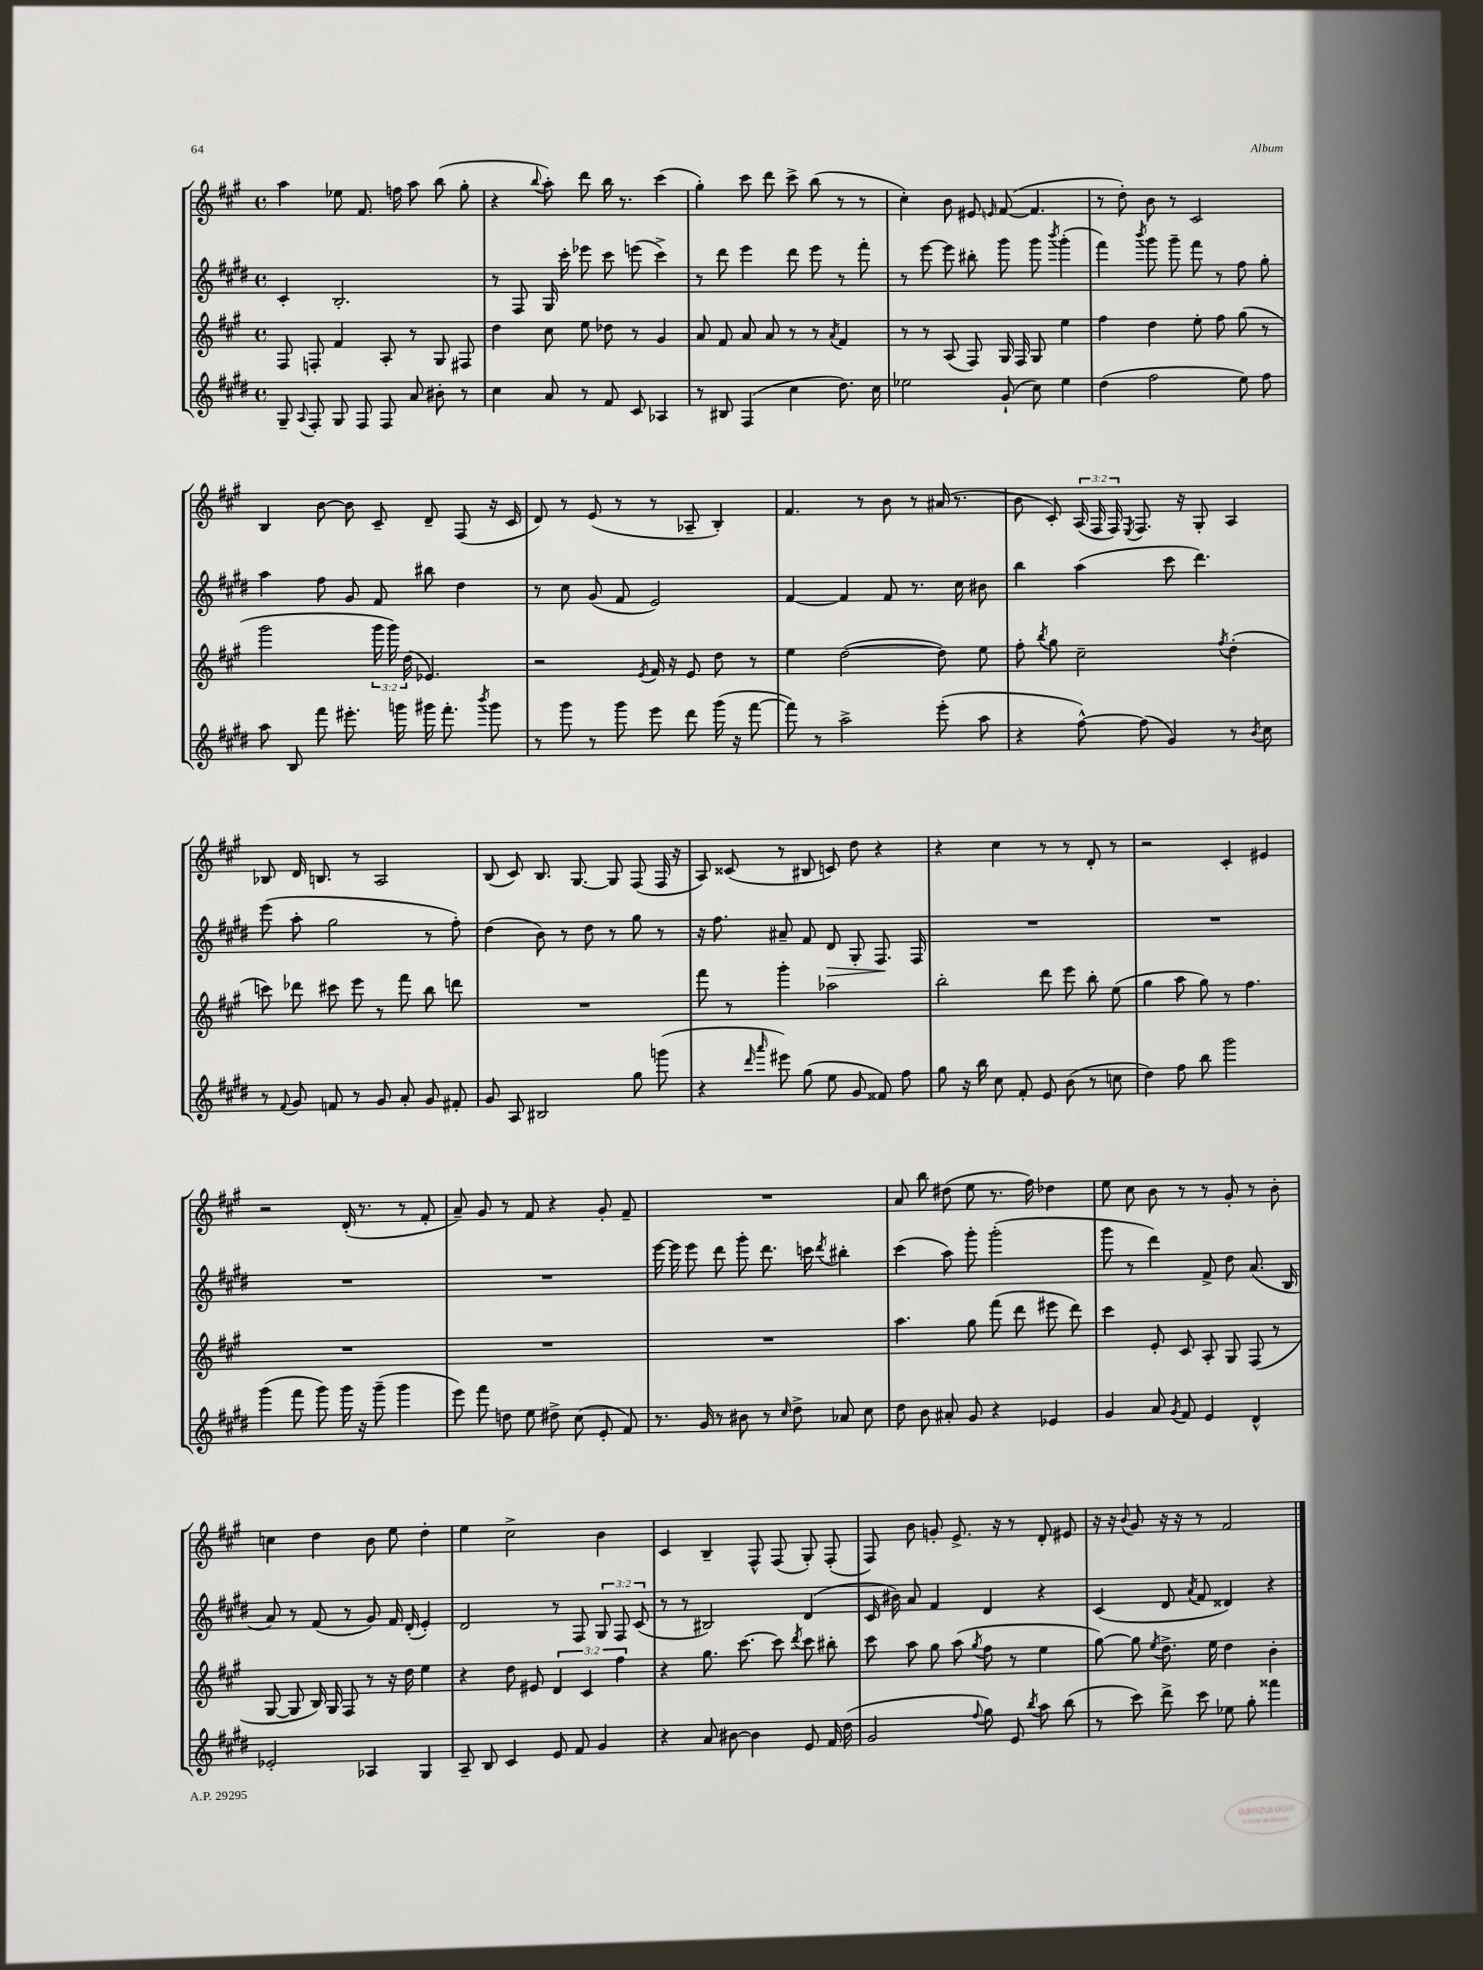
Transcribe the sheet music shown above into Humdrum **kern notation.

**kern	**kern	**kern	**dynam	**kern
*part4	*part3	*part2	*part2	*part1
*staff4	*staff3	*staff2	*staff2	*staff1
*clefG2	*clefG2	*clefG2	*	*clefG2
*k[f#c#g#d#]	*k[f#c#g#]	*k[f#c#g#d#]	*	*k[f#c#g#]
*M4/4	*M4/4	*M4/4	*	*M4/4
*met(c)	*met(c)	*met(c)	*	*met(c)
=22	=22	=22	=22	=22
8G#~/	8F#/	4c#'/	.	4aa\
8qqA/	.	.	.	.
8F#'/	8Fn'/	.	.	.
8G#/	4f#/	2.B'/	.	8ee-X\
8F#/	.	.	.	8.f#/
8F#/	8A'/	.	.	.
.	.	.	.	16ffn\
8a/	8r	.	.	8aa\
8b#X'\	8G#/	.	.	(8bb\
8r	8F#X/	.	.	8gg#'\
=23	=23	=23	=23	=23
4cc#\	4dd\	8r	.	4r
.	.	8F#/	.	.
.	.	.	.	8qqbb/
8a/	8cc#\	16G#/	.	8aa'\)
.	.	16ccc#'\	.	.
8r	8ee\	8eee-X\	.	8ddd\
8f#/	8dd-X\	8ccc#\	.	16bb\
.	.	.	.	8.r
8c#/	8r	(8eeen\	.	.
4A-X/	4g#/	4ccc#^\)	.	(4ccc#\
=24	=24	=24	=24	=24
8r	8a/	8r	.	4gg#'\)
8B#X/	8f#/	8ddd#\	.	.
(4F#/	8a/	4eee\	.	8ccc#\
.	8a/	.	.	8ddd\
4cc#\	8r	8ddd#\	.	8ccc#^\
.	8r	8eee\	.	(8bb\
.	8qa/	.	.	.
8.dd#\)	4f#/	8r	.	8r
.	.	8fff#'\	.	8r
16cc#\	.	.	.	.
=25	=25	=25	=25	=25
2ee-X\	8r	8r	.	4cc#'\)
.	8r	[8eee\	.	.
.	(8A/	8eee\]	.	8b\
.	8F#/)	8bb#X'\	.	8e#X/
.	.	.	.	16qqen/
(8g#`/	16G#/	8ggg#\	.	([8f#/
.	16F#/	.	.	.
8cc#\)	8G#/	8ggg#\	.	4.f#/]
.	.	8qbbb/	.	.
4ee-\	4ee\	(4ggg#'\	.	.
=26	=26	=26	=26	=26
(4dd#\	4ff#\	4fff#\)	.	8r
.	.	.	.	8dd'\)
.	.	8qbbb/	.	.
2ff#\	4dd\	8ggg#\	.	8b\
.	.	8ggg#~\	.	8r
.	8ee'\	8fff#\	.	2c#/
.	8ff#\	8r	.	.
8ee\)	(8gg#\	8ff#\	.	.
8ff#\	8r	8gg#'\	.	.
!!LO:LB:g=z
=27	=27	=27	=27	=27
8aa\	2ggg#\	4aa\	.	4B/
8B/	.	.	.	.
8fff#\	.	8ff#\	.	[8b\
8.eee#X'\	.	8g#/	.	8b\]
.	24ggg#\	8f#/	.	8c#~/
.	24ggg#\)	.	.	.
16gggn\	.	.	.	.
.	(24dd\	.	.	.
16ggg#X\	4.e-X/)	8bb#X\	.	8d~/
8.fff#'\	.	.	.	.
.	.	4dd#\	.	(8F#/
8qbbb/	.	.	.	.
8ggg#\	.	.	.	16r
.	.	.	.	16c#/
=28	=28	=28	=28	=28
8r	2r	8r	.	8d/)
8ggg#\	.	8cc#\	.	8r
8r	.	(8g#/	.	(8e/
8ggg#\	.	8f#/	.	8r
.	8qe/	.	.	.
8eee\	16f#/	2e/)	.	8r
.	16r	.	.	.
8ddd#\	8e/	.	.	8A-X~/
(16ggg#\	8dd\	.	.	4B'/)
16r	.	.	.	.
[8fff#\	8r	.	.	.
=29	=29	=29	=29	=29
8fff#\])	4ee\	[4f#/	.	4.f#/
8r	.	.	.	.
2aa^\	([2dd\	4f#/]	.	.
.	.	.	.	8r
.	.	8f#/	.	8b\
.	.	8.r	.	8r
(8eee'\	8dd\])	.	.	(16a#X/
.	.	16cc#\	.	8.r
8aa\	8ee\	8b#X\	.	.
=30	=30	=30	=30	=30
4r	8ff#'\	4bb\	.	8b\
.	8qbb/	.	.	.
.	8gg#\	.	.	8c#'/)
[8ff#^^\)	2cc#~\	(4aa\	.	(24A/
.	.	.	.	24F#/
.	.	.	.	24F#/)
.	.	.	.	8qE/
(8ff#\]	.	.	.	8.F#/
4g#/)	.	8ccc#\	.	.
.	.	.	.	16r
.	.	4.ddd#\)	.	8G#'/
.	8qff#/	.	.	.
8r	(4dd'\	.	.	4A/
8qb/	.	.	.	.
8cc#\	.	.	.	.
!!LO:LB:g=z
=31	=31	=31	=31	=31
8r	8cccn\)	(8eee\	.	8B-X/
8qqf#/	.	.	.	.
8g#/	8ddd-X\	8aa'\	.	16d/
.	.	.	.	8.Bn/
8fn/	8ccc#X\	2gg#\	.	.
8r	8eee\	.	.	8r
8g#/	8r	.	.	2A/
8a'/	8fff#\	.	.	.
8g#/	8bb\	8r	.	.
8f#X'/	8dddn\	8ff#'\)	.	.
=32	=32	=32	=32	=32
8g#/	1r	(4dd#\	.	(8B/
8A/	.	.	.	8c#/)
2B#X/	.	8b\)	.	8.B/
.	.	8r	.	.
.	.	.	.	[8.G#/
.	.	8dd#\	.	.
.	.	8r	.	8G#/]
8gg#\	.	8gg#\	.	(8F#/
(8gggn\	.	8r	.	16F#/
.	.	.	.	16r
=33	=33	=33	=33	=33
4r	8fff#\	16r	.	8A/)
.	.	8.ff#\	.	.
.	8r	.	.	(8c##X/
16qqddd#/	.	.	.	.
16qqaaa/	.	.	.	.
8eee#X\)	4ggg#'\	8a#X~/	.	8r
(8gg#\	.	8f#/	.	8B#X/
!	!	!	!LO:HP:b	!
8ee\	2aa-X\	8d#/	>	8cn/)
8g#/	.	8G#'/	.	8dd\
8f##X/)	.	8.F#/	.	4r
8ff#\	.	.	.	.
.	.	16F#/	]	.
=34	=34	=34	=34	=34
8gg#\	2bb'\	1r	.	4r
16r	.	.	.	.
16bb\	.	.	.	.
8cc#\	.	.	.	4cc#\
8f#'/	.	.	.	.
8e/	8ddd\	.	.	8r
(8b\	8eee\	.	.	8r
8r	8bb'\	.	.	8d'/
8ccn\	(8ee\	.	.	8r
=35	=35	=35	=35	=35
4dd#\)	4gg#\	1r	.	2r
8ff#\	8aa\	.	.	.
8bb\	8gg#\)	.	.	.
2ggg#\	8r	.	.	4c#'/
.	4.ff#\	.	.	.
.	.	.	.	4e#X/
!!LO:LB:g=z
=36	=36	=36	=36	=36
(4ggg#\	1r	1r	.	2r
8fff#\	.	.	.	.
8ggg#\)	.	.	.	.
16ggg#\	.	.	.	(16d'/
16r	.	.	.	8.r
(8ggg#~\	.	.	.	.
4ggg#\	.	.	.	8r
.	.	.	.	8f#'/
=37	=37	=37	=37	=37
8eee\)	1r	1r	.	8a~/)
8fff#\	.	.	.	8g#/
8ddn\	.	.	.	8r
8ee\	.	.	.	8f#/
8dd#X^\	.	.	.	4r
(8cc#\	.	.	.	.
8e'/	.	.	.	8g#'/
8f#/)	.	.	.	8f#~/
=38	=38	=38	=38	=38
8.r	1r	[16eee\	.	1r
.	.	16eee\]	.	.
.	.	8eee\	.	.
16g#/	.	.	.	.
8r	.	8ddd#\	.	.
8b#X\	.	8ggg#'\	.	.
8r	.	8.ddd#\	.	.
16qqcc#/	.	.	.	.
8dd#^\	.	.	.	.
.	.	16cccn\	.	.
.	.	8qddd#/	.	.
8a-X/	.	4bb#X'\	.	.
8cc#\	.	.	.	.
=39	=39	=39	=39	=39
8dd#\	4.aa\	(4ccc#\	.	8a/
8b\	.	.	.	8bb\
8a#X'/	.	8aa\)	.	(8dd#X\
8g#/	8gg#\	8ggg#'\	.	8ee\
4r	(8fff#\	(2ggg#'\	.	8.r
.	8ddd\	.	.	.
.	.	.	.	16ff#\)
4e-X/	8eee#X\	.	.	4dd-X\
.	8ddd\)	.	.	.
=40	=40	=40	=40	=40
4g#/	4ccc#\	8ggg#\	.	8ee\
.	.	8r	.	8cc#\
8a/	8e'/	4ddd#\)	.	8b\
8qg#/	.	.	.	.
8f#/	8c#/	.	.	8r
4e/	8A'/	8f#^/	.	8r
.	8G#/	8dd#\	.	8g#'/
4d#^^/	(8F#/	(8.a/	.	8r
.	8r	.	.	8b'\
.	.	16B/	.	.
!!LO:LB:g=z
=41	=41	=41	=41	=41
2e-X'/	[8G#/	8a/)	.	4ccn\
.	8G#/]	8r	.	.
.	16B/)	(8f#/	.	4dd\
.	16G#/	.	.	.
.	8F#/	8r	.	.
4A-X/	8r	8g#/)	.	8b\
.	16r	16f#/	.	8ee\
.	16dd\	(16d#'/	.	.
4G#/	4ee\	4e'/)	.	4dd'\
=42	=42	=42	=42	=42
8A~/	4r	2d#/	.	4ee\
8B/	.	.	.	.
4c#/	8dd\	.	.	2cc#^\
.	8e#X/	.	.	.
8e/	6d/	8r	.	.
8f#/	.	8F#/	.	.
.	6c#/	.	.	.
4g#/	.	12G#/	.	4b\
.	6ff#\	12F#/	.	.
.	.	(12c#/	.	.
=43	=43	=43	=43	=43
4r	4r	8r	.	4c#/
.	.	8r	.	.
8a/	8.gg#\	2B#X/)	.	4B~/
[8b#X\	.	.	.	.
.	[8.ccc#\	.	.	.
4b#\]	.	.	.	8F#^^/
.	8ccc#\]	.	.	(8F#/
.	8qddd/	.	.	.
8e/	8ccc#\	(4d#/	.	8G#'/)
16f#/	8bb#X'\	.	.	(8F#'/
(16dd#\	.	.	.	.
=44	=44	=44	=44	=44
2g#/	8ccc#\	16c#/	.	8F#/)
.	.	16b#X\)	.	.
.	8aa\	8a/	.	8b\
.	8gg#\	4f#/	.	8gn'/
.	(8aa\	.	.	8.e^/
8qqff#/	8qgg#/	.	.	.
8gg#\)	8ff#\	4d#/	.	.
.	.	.	.	16r
8e/	8r	.	.	8r
8qbb/	.	.	.	.
8aa\	4ee\	4r	.	8d'/
(8bb\	.	.	.	8e#X/
=45	=45	=45	=45	=45
8r	[8gg#\)	(4c#/	.	16r
.	.	.	.	16r
.	.	.	.	8qqb/
8ccc#\)	8gg#\]	.	.	8g#/
.	8qee/	.	.	.
8ddd#^\	8.dd^\	8d#/	.	16r
.	.	.	.	16r
.	.	8qa/	.	.
8ccc#\	.	8f#/	.	8r
.	16ee\	.	.	.
8ee-X\	4dd\	4d##X/)	.	2f#/
8gg#'\	.	.	.	.
4fff##X\	4b'\	4r	.	.
==	==	==	==	==
*-	*-	*-	*-	*-
